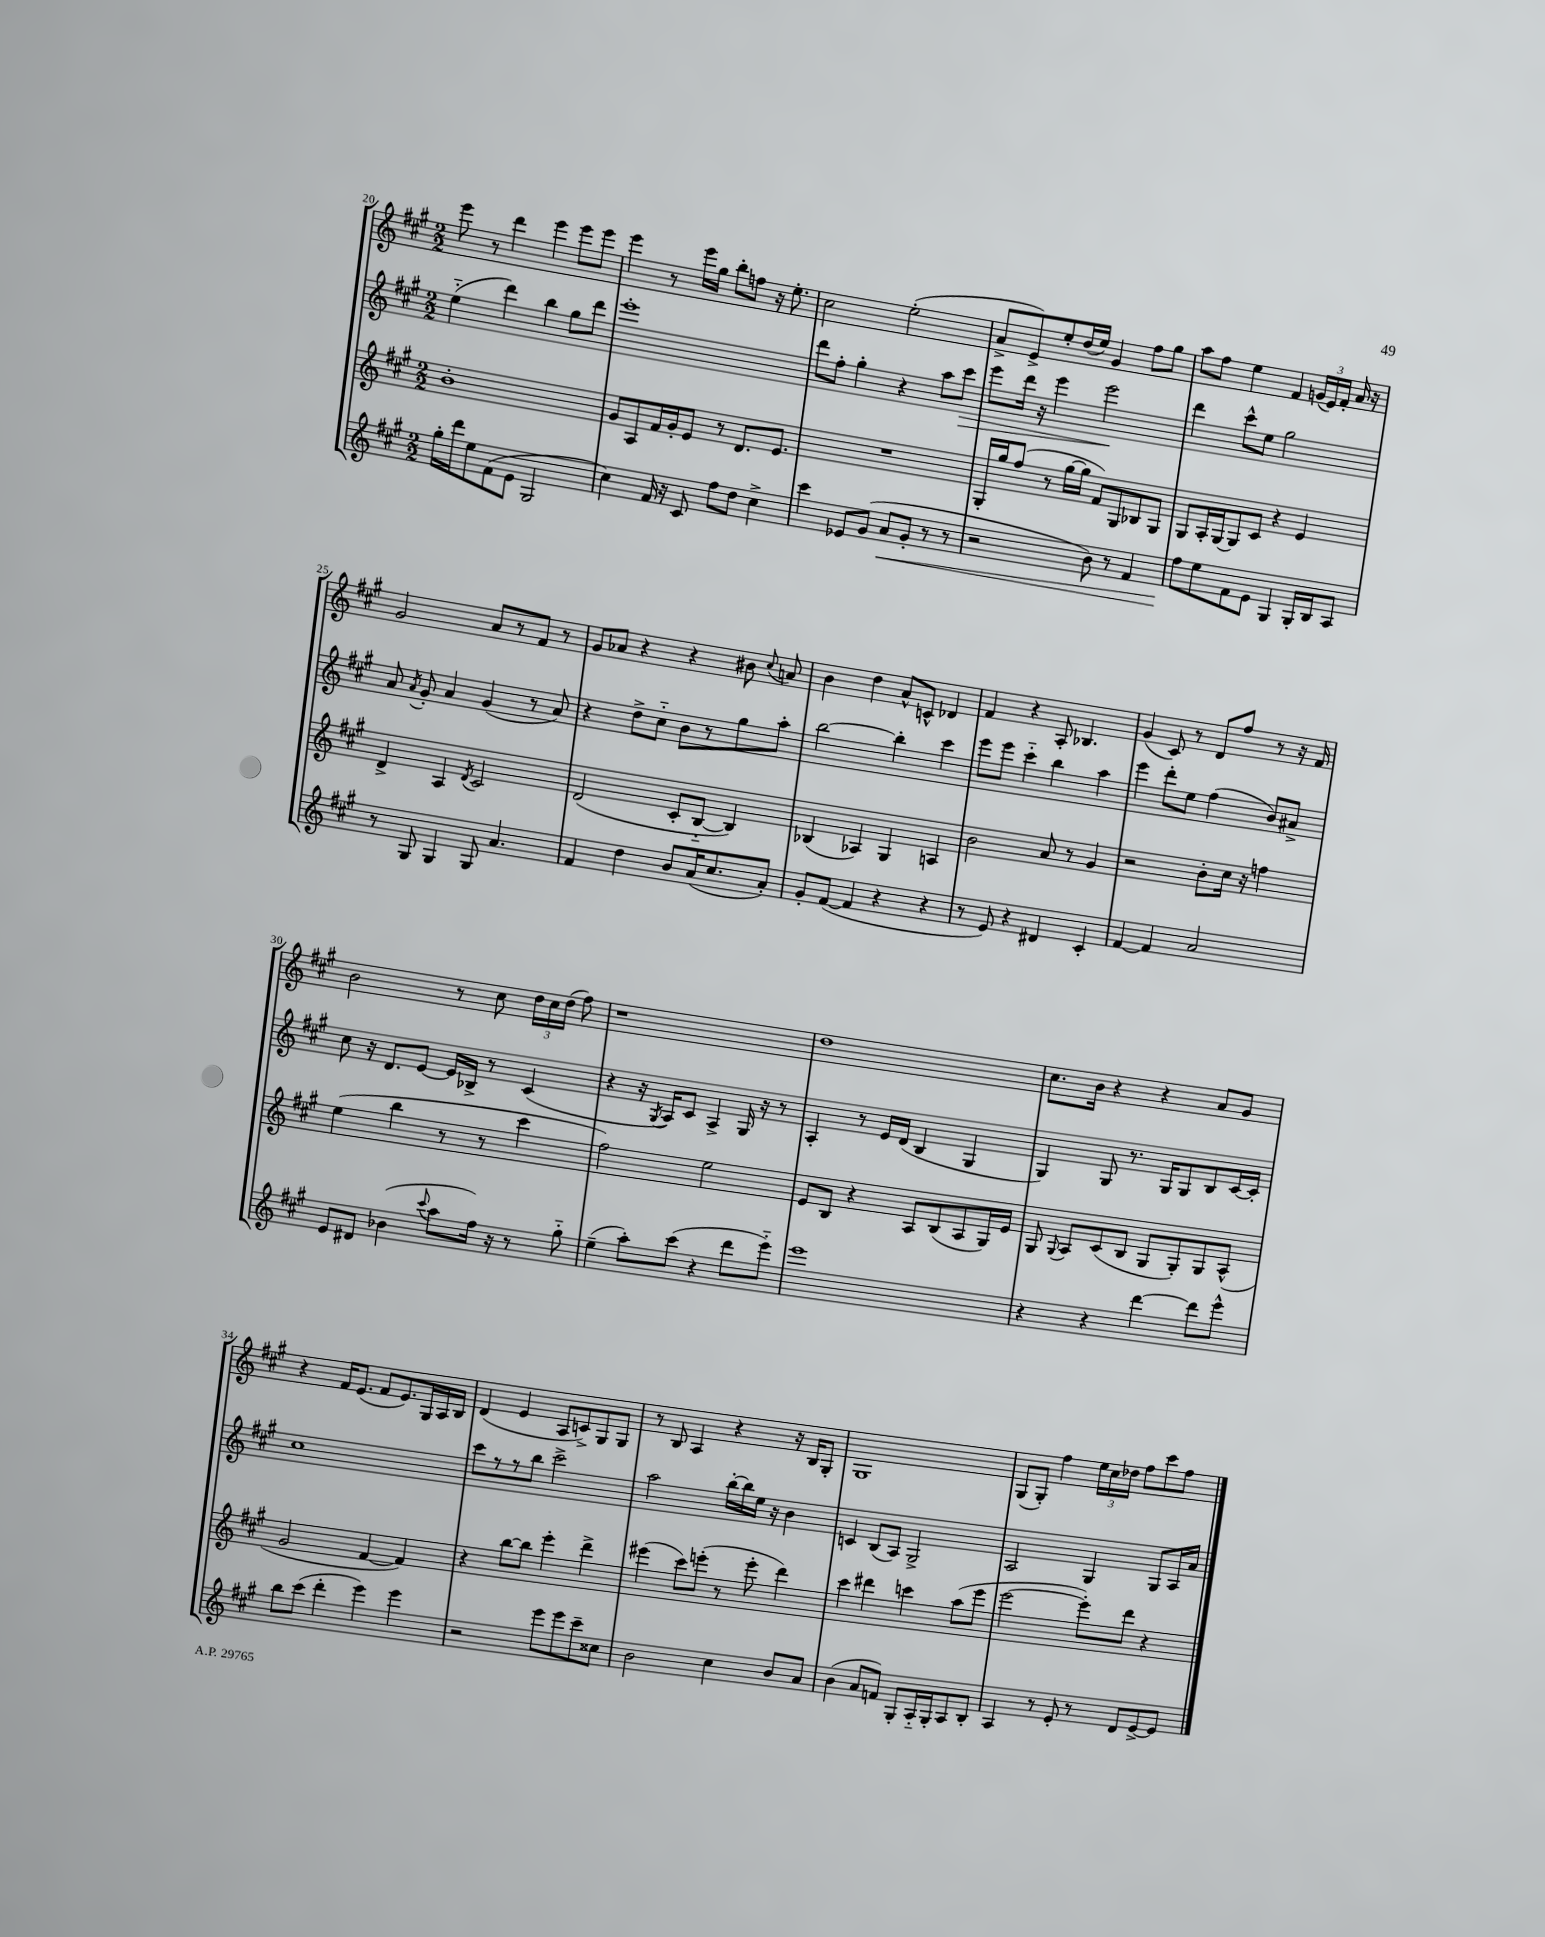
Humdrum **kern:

**kern	**dynam	**kern	**kern	**dynam	**kern
*part4	*part4	*part3	*part2	*part2	*part1
*staff4	*staff4	*staff3	*staff2	*staff2	*staff1
*clefG2	*	*clefG2	*clefG2	*	*clefG2
*k[f#c#g#]	*	*k[f#c#g#]	*k[f#c#g#]	*	*k[f#c#g#]
*M2/2	*	*M2/2	*M2/2	*	*M2/2
=20	=20	=20	=20	=20	=20
16gg#'\LL	.	1b'	(4ee\	.	8eee\
16ddd\J	.	.	.	.	.
8ee\	.	.	.	.	8r
(8f#\	.	.	4ddd\)	.	4ddd\
8e\J	.	.	.	.	.
2G#/	.	.	4bb\	.	4eee\
.	.	.	8gg#\L	.	8eee\L
.	.	.	8ddd\J	.	8eee\J
=21	=21	=21	=21	=21	=21
4cc#\)	.	8g#/L	1eee'	.	4eee\
.	.	8A/	.	.	.
16f#/	.	16f#/L	.	.	8r
16r	.	16g#'/J	.	.	.
8c#/	.	8e/J	.	.	16eee\LL
.	.	.	.	.	16gg#\JJ
8ff#\L	.	8r	.	.	8bb'\L
8dd\J	.	8.d/L	.	.	8ffn\J
4cc#^\	.	.	.	.	16r
.	.	8.e/J	.	.	8.ee'\
=22	=22	=22	=22	=22	=22
4ccc#\	.	1r	8ddd\L	.	2cc#\
.	.	.	8ff#'\J	.	.
8e-X/L	.	.	4gg#'\	.	.
(8g#/J	.	.	.	.	.
!	!LO:HP:b	!	!	!	!
8a/L	<	.	4r	.	(2ee'\
8g#'/J	.	.	.	.	.
8r	.	.	8aa\L	.	.
!	!	!	!	!LO:HP:b	!
8r	.	.	8ccc#\J	>	.
=23	=23	=23	=23	=23	=23
2r	.	16G#'/LL	8eee\L	.	8a^/L
.	.	16gg#/J	.	.	.
.	.	(8ff#/J	16ddd\Jk	.	8e^/)
.	.	.	16r	.	.
.	.	8r	4eee\	.	8ee'/
.	.	[16gg#\LL	.	.	(16dd/L
.	.	16gg#\JJ]	.	.	16ee/JJ)
8b\)	.	8f#/L)	2eee\	.	4g#/
8r	.	8G#/	.	.	.
4f#/	.	8B-X/	.	.	8ff#\L
.	.	8G#/J	.	.	8gg#\J
.	.	.	.	]	.
=24	=24	=24	=24	=24	=24
8ff#\L	.	8G#/L	4ddd\	.	8aa\L
8ee\	[	16A'/L	.	.	8ff#\J
.	.	[16G#/J	.	.	.
8f#\	.	8G#/]	8ccc#^^\L	.	4ee\
8e\J	.	8c#/J	8ee\J	.	.
4G#/	.	4r	2gg#\	.	4f#/
16G#'/LL	.	4e/	.	.	(24gn/LL
.	.	.	.	.	24e/)
16B/J	.	.	.	.	.
.	.	.	.	.	24f#'/JJ
8A/J	.	.	.	.	16a/
.	.	.	.	.	16r
!!LO:LB:g=z
=25	=25	=25	=25	=25	=25
8r	.	4d^/	8a/	.	2g#/
.	.	.	8qa/	.	.
8G#/	.	.	8g#'/	.	.
4G#/	.	4A/	4a/	.	.
.	.	8qd/	.	.	.
8G#/	.	2c#/	(4g#/	.	8a/L
4.a/	.	.	.	.	8r
.	.	.	8r	.	8f#/J
.	.	.	8a/)	.	8r
=26	=26	=26	=26	=26	=26
4f#/	.	(2d/	4r	.	8g#/L
.	.	.	.	.	8a-X/J
4dd\	.	.	8dd^\L	.	4r
.	.	.	8cc#\J	.	.
8b/L	.	8c#'/L	8b\L	.	4r
(16a/K	.	[8B/J	8r	.	.
8.cc#/	.	.	.	.	.
.	.	4B/])	8gg#\	.	8b#X\
.	.	.	.	.	8qqcc#/
8a'/J)	.	.	8aa'\J	.	8an/
=27	=27	=27	=27	=27	=27
8g#'/L	.	(4B-X/	[2bb\	.	4b\
([8f#/J	.	.	.	.	.
4f#/]	.	4A-X/)	.	.	4dd\
4r	.	4G#/	4bb'\]	.	8a^^/L
.	.	.	.	.	8cn^^/J
4r	.	4An/	4ccc#\	.	4d-X/
=28	=28	=28	=28	=28	=28
8r	.	2b\	8eee\L	.	4f#/
8e/)	.	.	8eee\J	.	.
4r	.	.	4ccc#\	.	4r
4d#X/	.	8a/	4bb\	.	8A'/
.	.	8r	.	.	4.B-X/
4c#'/	.	4g#/	4aa\	.	.
=29	=29	=29	=29	=29	=29
[4f#/	.	2r	4eee\	.	(4g#/
4f#/]	.	.	8ddd'\L	.	8c#/)
.	.	.	8ee\J	.	8r
2a/	.	8b'\L	(4ff#\	.	8d/L
.	.	16cc#\Jk	.	.	8ff#/J
.	.	16r	.	.	.
.	.	4ffn\	8b/L)	.	8r
.	.	.	8a#X^/J	.	16r
.	.	.	.	.	16f#/
!!LO:LB:g=z
=30	=30	=30	=30	=30	=30
8e/L	.	(4ee\	8cc#\	.	2b\
8d#X/J	.	.	16r	.	.
.	.	.	8.d/L	.	.
(4b-X\	.	4bb\	.	.	.
.	.	.	[8e/J	.	.
8qqccc#/	.	.	.	.	.
8aa\L	.	8r	16e/LL]	.	8r
.	.	.	16B-X^/JJ	.	.
16ff#\Jk)	.	8r	8r	.	8cc#\
16r	.	.	.	.	.
8r	.	4ccc#\	(4c#/	.	24dd\LL
.	.	.	.	.	24cc#\
.	.	.	.	.	(24dd\JJ
8gg#\	.	.	.	.	8ff#\)
=31	=31	=31	=31	=31	=31
(4ee~\	.	2ff#\)	4r	.	1r
8aa'\L)	.	.	16r	.	.
.	.	.	8qG#/	.	.
.	.	.	16A/KL)	.	.
(8ccc#\J	.	.	8c#/J	.	.
4r	.	2ee\	4A^/	.	.
8ddd\L	.	.	16G#/	.	.
.	.	.	16r	.	.
8eee\J)	.	.	8r	.	.
=32	=32	=32	=32	=32	=32
1eee	.	8e/L	4A'/	.	1dd
.	.	8B/J	.	.	.
.	.	4r	8r	.	.
.	.	.	16e/LL	.	.
.	.	.	(16d/JJ	.	.
.	.	8A/L	4B/	.	.
.	.	(8B/	.	.	.
.	.	8A/	4G#/	.	.
.	.	16G#/L)	.	.	.
.	.	16e/JJ	.	.	.
=33	=33	=33	=33	=33	=33
4r	.	8G#/	4G#/)	.	8.cc#\L
.	.	8qqG#/	.	.	.
.	.	8A/L	.	.	.
.	.	.	.	.	16b\Jk
4r	.	(8c#/	8G#/	.	4r
.	.	8B/J	8.r	.	.
[4ddd\	.	8G#/L	.	.	4r
.	.	.	16G#/KL	.	.
.	.	8G#'/)	8G#/	.	.
8ddd\L]	.	8G#/	8B/	.	8a/L
8eee^^\J	.	(8A^^/J	[16c#/L	.	8g#/J
.	.	.	16c#'/JJ]	.	.
!!LO:LB:g=z
=34	=34	=34	=34	=34	=34
8bb\L	.	2g#/	1cc#	.	4r
(8ccc#\J	.	.	.	.	.
4ddd'\	.	.	.	.	16f#/KL
.	.	.	.	.	(8.e/J
4eee\)	.	[4f#/	.	.	8f#/L
.	.	.	.	.	8.e/)
4eee\	.	4f#/])	.	.	.
.	.	.	.	.	16G#/L
.	.	.	.	.	16A/
.	.	.	.	.	16B/JJ
=35	=35	=35	=35	=35	=35
2r	.	4r	8ccc#\L	.	(4d/
.	.	.	8r	.	.
.	.	[8bb\L	8r	.	4e/
.	.	8bb\J]	8bb\J	.	.
8eee\L	.	4eee'\	2ccc#^\	.	8A/L
8eee\	.	.	.	.	8cn^/)
8ccc#~\	.	4ddd^\	.	.	8G#/
8cc##X\J	.	.	.	.	8G#/J
=36	=36	=36	=36	=36	=36
2b\	.	(4eee#X\	2aa\	.	8r
.	.	.	.	.	8B/
.	.	8ccc#\L)	.	.	4A/
.	.	(8eeen'\J	.	.	.
4cc#\	.	8r	[16bb'\LL	.	4r
.	.	.	16bb\]	.	.
.	.	8eee'\	16ee\JJ	.	.
.	.	.	16r	.	.
8b/L	.	4ddd\)	4b\	.	16r
.	.	.	.	.	16B/KL
8a/J	.	.	.	.	8G#'/J
=37	=37	=37	=37	=37	=37
(4b\	.	4ccc#\	4cn/	.	1G#
8a/L	.	4ddd#X\	(8B/L	.	.
8fn/J)	.	.	8A/J)	.	.
8G#'/L	.	4cccn\	2G#^/	.	.
16A/L	.	.	.	.	.
16G#'/J	.	.	.	.	.
8A/	.	(8aa\L	.	.	.
8B'/J	.	8eee\J	.	.	.
=38	=38	=38	=38	=38	=38
4A/	.	[2eee\	2A/	.	(8G#/L
.	.	.	.	.	8G#'/J)
8r	.	.	.	.	4ff#\
8e'/	.	.	.	.	.
8r	.	8eee'\L])	4G#/	.	24ee\LL
.	.	.	.	.	24cc#\
.	.	.	.	.	24dd-X\JJ
8d/L	.	8ddd\J	.	.	8ff#\L
[8e^/	.	4r	8G#/L	.	8ccc#\
8e/J]	.	.	16A/L	.	8ff#\J
.	.	.	16a/JJ	.	.
==	==	==	==	==	==
*-	*-	*-	*-	*-	*-
